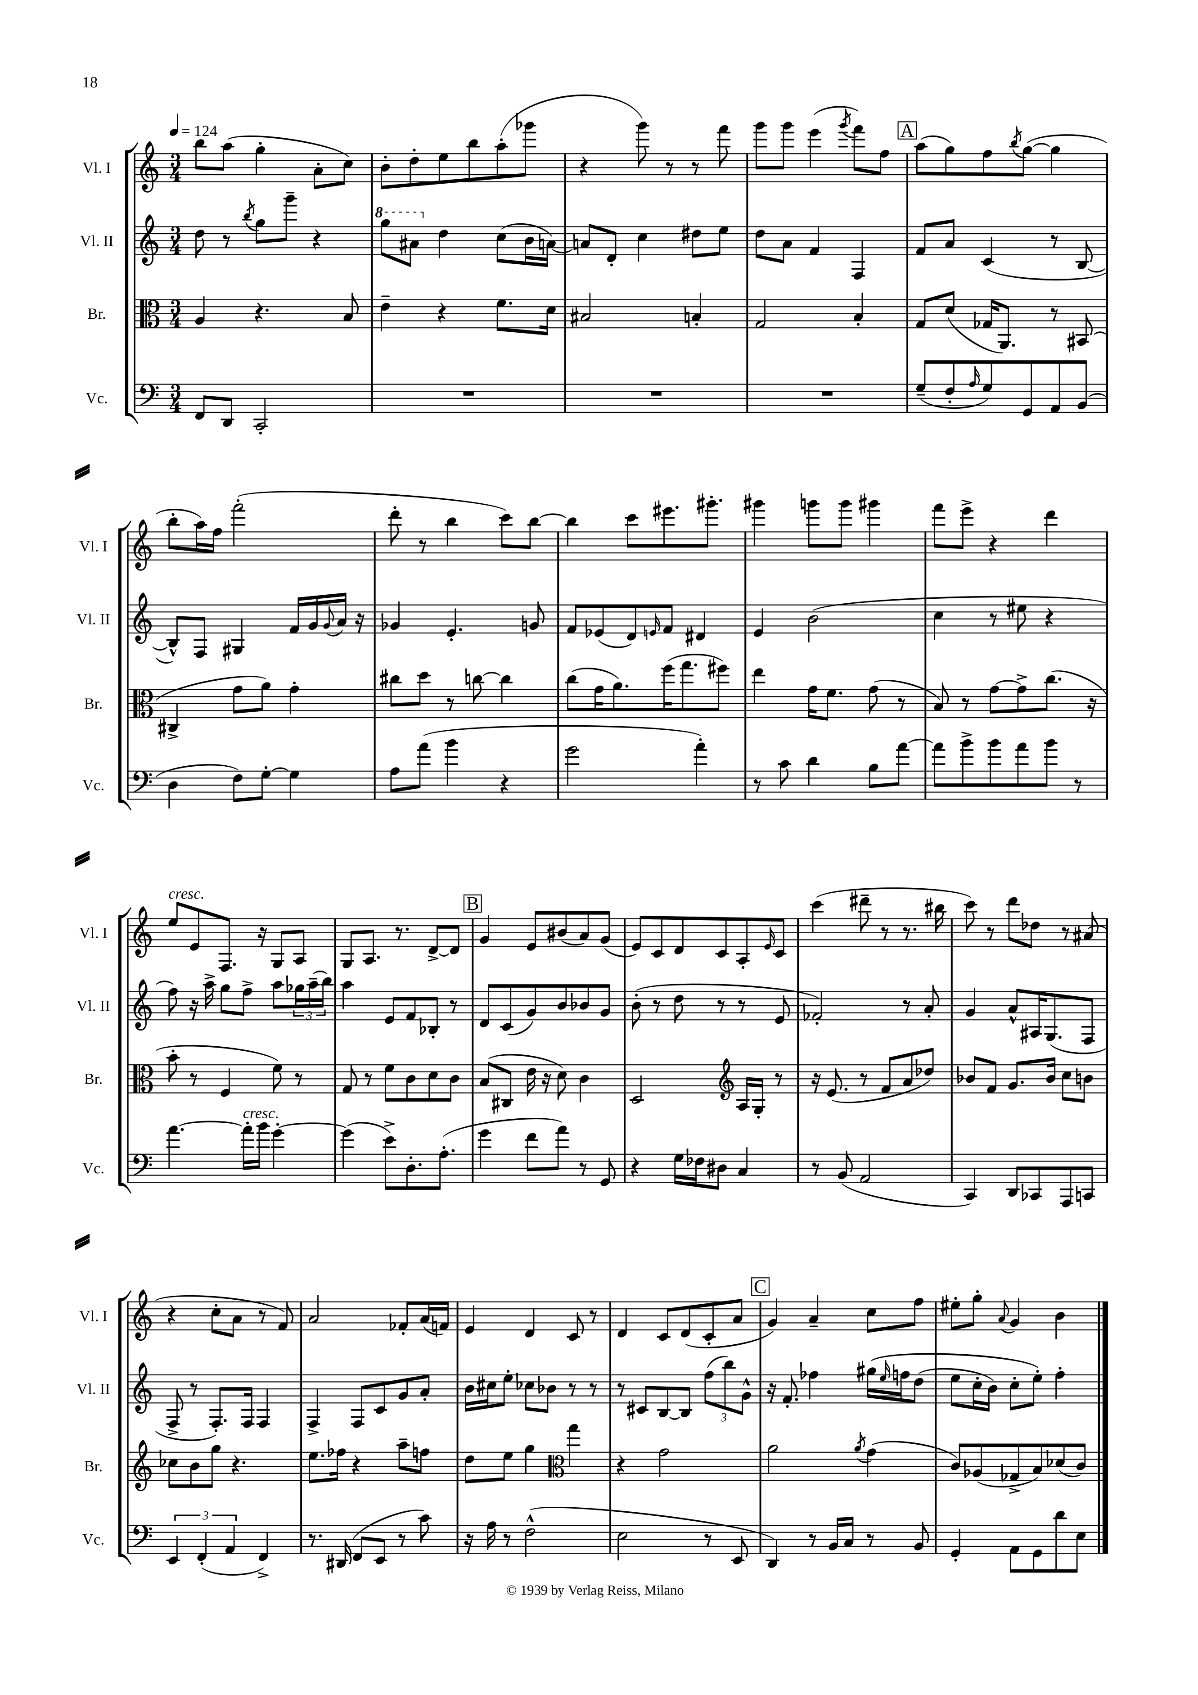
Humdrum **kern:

**kern	**kern	**kern	**kern
*staff4	*staff3	*staff2	*staff1
*clefF4	*clefC3	*clefG2	*clefG2
*k[]	*k[]	*k[]	*k[]
*M3/4	*M3/4	*M3/4	*M3/4
*MM124	*MM124	*MM124	*MM124
8FF	4A	8dd	8bb
8DD	.	8r	(8aa
.	.	8qbb	.
2CC'	4.r	8gg	4gg'
.	.	8ggg~	.
.	.	4r	8a'
.	8B	.	8cc)
=	=	=	=
2.r	4e~	8ggg	8b'
.	.	8aa#	8dd'
.	4r	4dd	8ee
.	.	.	8bb
.	8.f	(8cc	(8aa'
.	.	16b	8ggg-
.	16d	[16a)	.
=	=	=	=
2.r	2B#	8a]	4r
.	.	8d'	.
.	.	4cc	8ggg)
.	.	.	8r
.	4B'	8dd#	8r
.	.	8ee	8fff
=	=	=	=
2.r	2G	8dd	8ggg
.	.	8a	8ggg
.	.	4f	(4eee
.	.	.	8qggg
.	4B'	4F	8fff)
.	.	.	8ff
=	=	=	=
(8G~	8G	8f	(8aa
8F'	(8d	8a	8gg)
16qqA	.	.	.
8G)	16G-	(4c	8ff
.	8.AA)	.	.
.	.	.	8qbb
8GG	.	.	([8gg
8AA	8r	8r	4gg]
(8BB	(8BB#	[8B	.
=	=	=	=
4D	4C#^	8B^^])	8bb'
.	.	8F	16aa)
.	.	.	16ff
8F)	8g	4G#	(2fff'
[8G'	8a)	.	.
4G]	4g'	16f	.
.	.	16g	.
.	.	8qqg	.
.	.	16a	.
.	.	16r	.
=	=	=	=
8A	8cc#	4g-	8ddd'
(8a	8dd	.	8r
4b	8r	4.e'	4bb
.	[8cc	.	.
4r	4cc]	.	8ccc)
.	.	8g	[8bb
=	=	=	=
2g	(8cc	8f	4bb]
.	16g	(8e-	.
.	8.a)	.	.
.	.	8d)	8ccc
.	.	16qqe	.
.	(16ff	8f	8.eee#
.	8.gg	.	.
4a')	.	4d#	.
.	.	.	8.ggg#'
.	8ff#)	.	.
=	=	=	=
8r	4ee	4e	4ggg#
8c	.	.	.
4d	16g	(2b	8ggg
.	8.f	.	.
.	.	.	8ggg
8B	(8g	.	4ggg#
[8a	8r	.	.
=	=	=	=
8a]	8B)	4cc	8fff
8b^	8r	.	8eee^
8b	[8g	8r	4r
8a	8g^]	8ee#	.
8b	(8.cc	4r	4ddd
8r	.	.	.
.	16r	.	.
=	=	=	=
[4.a	8b'	8ff)	8ee
.	8r	16r	8e
.	.	16aa^	.
.	4F	8gg	8.F
16a']	.	8ff^	.
16b	.	.	16r
[4g'	8f)	8aa	8G
.	8r	24gg-	8A
.	.	(24aa~	.
.	.	24bb)	.
=	=	=	=
(4g]	8G	4aa	8G
.	8r	.	8.A
8e^)	8f	8e	.
.	.	.	8.r
8.D'	8c	8f	.
.	8d	8B-'	[8d^
(8.A'	.	.	.
.	8c	8r	8d]
=	=	=	=
4g	(8B	8d	4g
.	8C#	(8c	.
8f	16e	8g)	8e
.	16r	.	.
8a)	8d)	8b	(8b#
8r	4c	8b-	8a)
8GG	.	8g	(8g
=	=	=	=
4r	2D	(8b'	8e)
.	.	8r	8c
16G	.	8dd	8d
16F-	.	.	.
8D#	.	8r	8c
*	*clefG2	*	*
4C	16A	8r	8A'
.	16G'	.	.
.	.	.	16qqe
.	8r	8e	8c
=	=	=	=
8r	16r	2f-')	(4ccc
.	(8.e	.	.
(8BB	.	.	.
2AA	8r	.	8ddd#~
.	8f	.	8r
.	8a	8r	8.r
.	8dd-)	8a'	.
.	.	.	16bb#
=	=	=	=
4CC)	8b-	4g	8ccc)
.	8f	.	8r
8DD	8.g	8a^^	8ddd
8CC-	.	16A#	8dd-
.	16b-	(8.G	.
8AAA	8cc	.	8r
8CC	8b	8F	(8a#
=	=	=	=
6EE	8cc-	8F^	4r
.	8b	8r	.
(6FF'	.	.	.
.	8gg	8.F')	8cc'
6AA	.	.	.
.	4.r	.	8a
.	.	16F	.
4FF^)	.	4F	8r
.	.	.	8f)
=	=	=	=
8.r	8.ee	4F^	2a
(16DD#	16ff-	.	.
8FF	4r	8F	.
8EE	.	8c	.
8r	8aa~	8g	8f-'
8c)	8ff	8a'	(16a
.	.	.	16f)
=	=	=	=
16r	8dd	16b	4e
16A	.	16cc#	.
8r	8ee	8ee'	.
(2F^^	4gg	8cc-	4d
.	.	8b-	.
*	*clefC3	*	*
.	4gg	8r	8c
.	.	8r	8r
=	=	=	=
2E	4r	8r	4d
.	.	8c#	.
.	2g	[8B	8c
.	.	8B]	(8d
8r	.	(12ff	8c'
.	.	12bb)	.
8EE	.	.	8a
.	.	12g^^	.
=	=	=	=
4DD)	2a	16r	4g)
.	.	8.f'	.
8r	.	4ff-	4a~
16BB	.	.	.
16C	.	.	.
.	8qa	.	.
8r	(4g	&(16gg#	8cc
.	.	16qqee	.
.	.	16ff	.
8BB	.	(8dd	8ff
=	=	=	=
4GG'	8c)	8ee	8ee#'
.	(8A-	16cc'	8gg'
.	.	16b)	.
.	.	.	8qqa
8AA	8G-^	8cc'	4g
8GG	8B)	8ee'&)	.
8d	(8d-	4ff'	4b
8E	8c)	.	.
==	==	==	==
*-	*-	*-	*-
